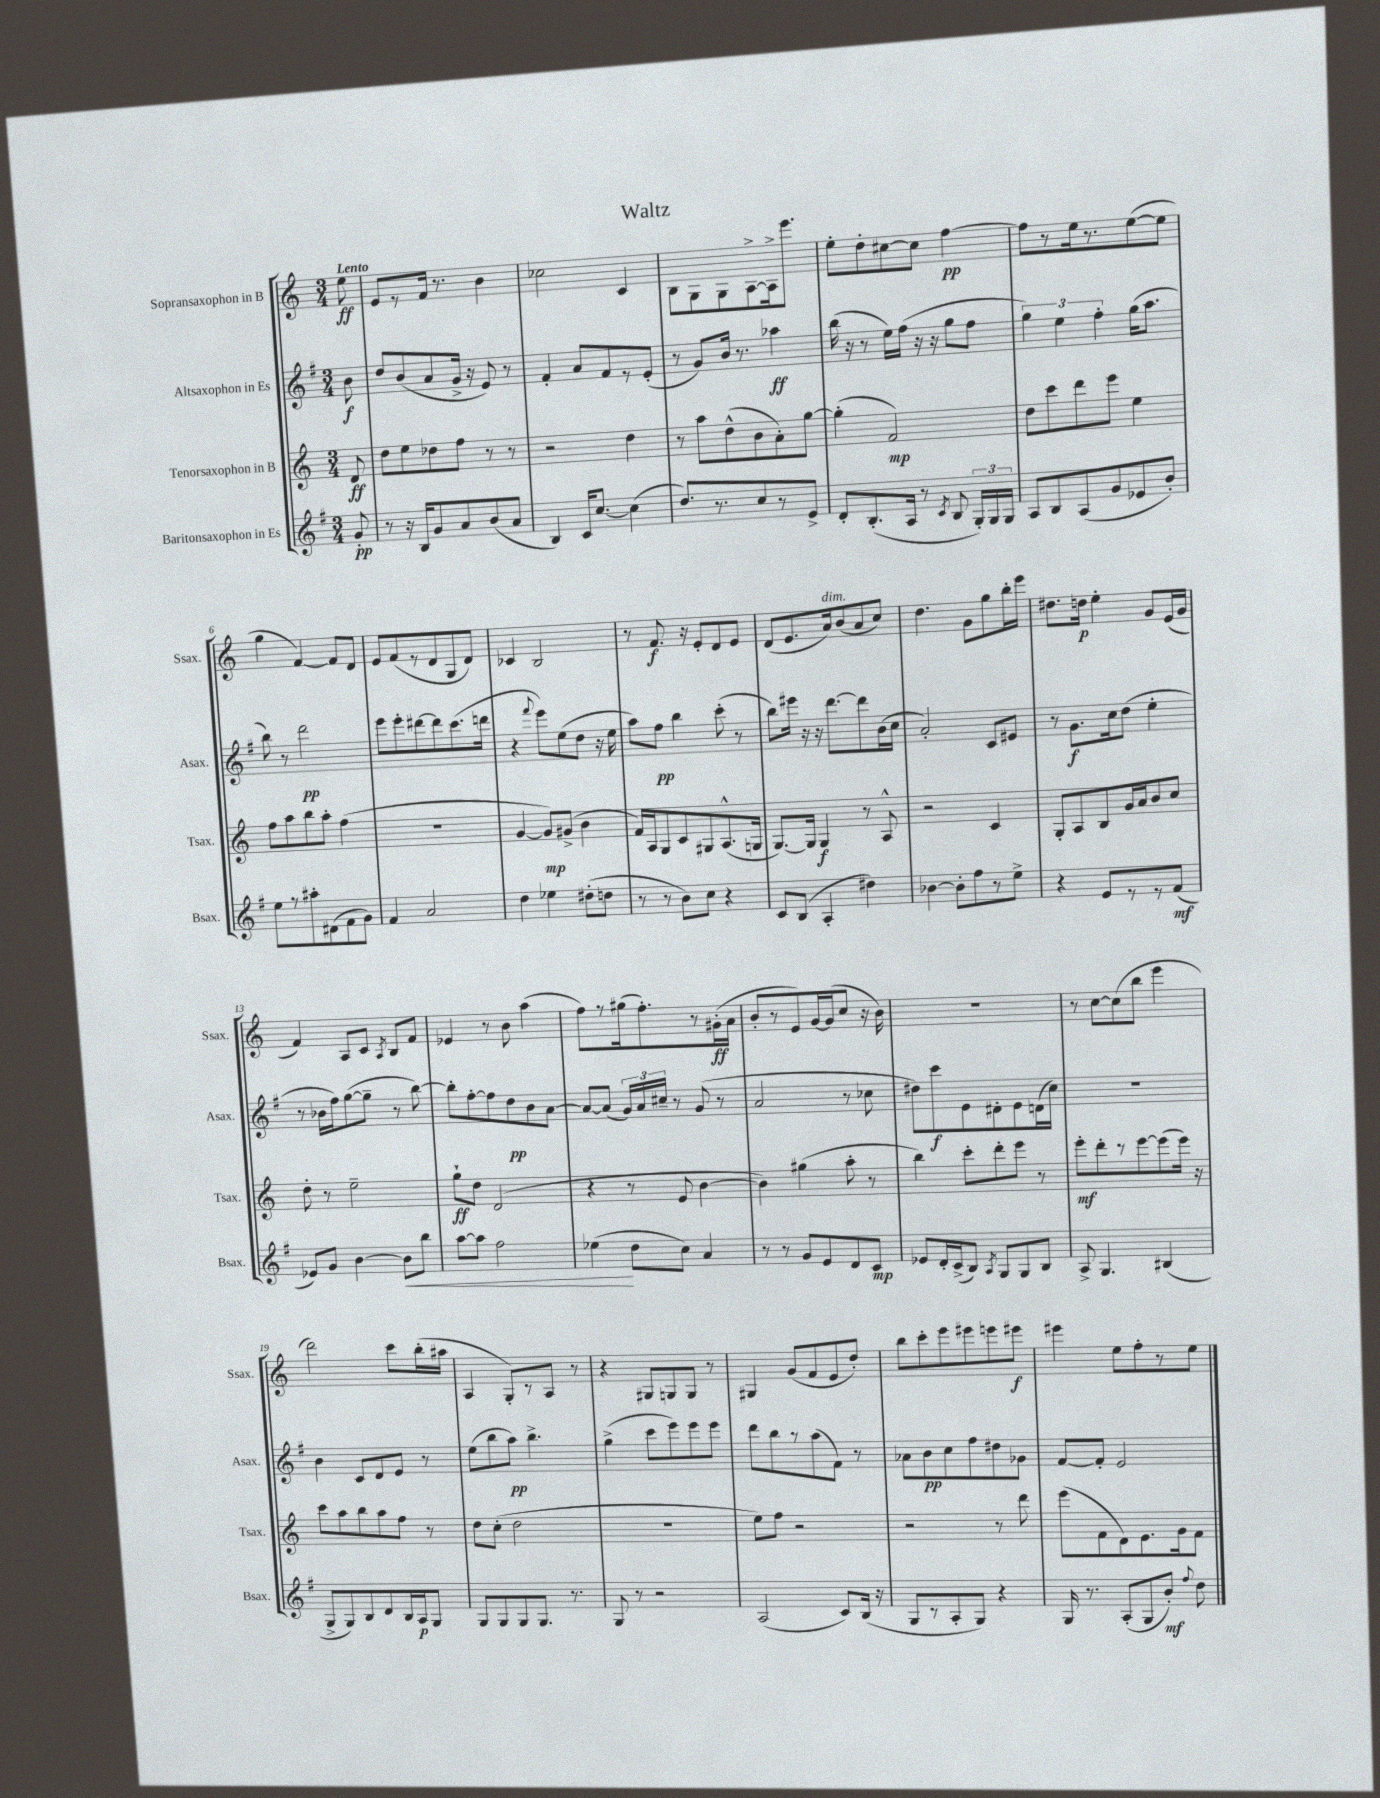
\header { title = "Waltz" }
<<
\new StaffGroup <<
\new Staff = "s0" \with { instrumentName = "Sopransaxophon in B" shortInstrumentName = "Ssax." } {
    \clef treble \key c \major \numericTimeSignature \time 3/4 \partial 8 \tempo "Lento"
    \autoBeamOff e''8\ff |
    e'8[ r8 f'16] r8. b'4 |
    ces''2 c'4 |
    b8[ g8 g8 a8~-> a16-> e'''8.] |
    e''8[-. d''8-. cis''8~ cis''8] f''4~\pp |
    f''8[ r8 e''16 r8. e''8~( e''8] |
    g''4 f'4~) f'8[ d'8] |
    e'8[ f'8( r8 d'8 g8 d'8]) |
    ces'4 b2 |
    r8 f'8.\f r16 e'8[-. d'8 e'8] |
    d'8[( e'8. a'16^\markup { \italic "dim." }) b'8( a'8 c''8]) |
    d''4. g'8[ g''8 b''16-. e'''16] |
    dis''8.[ d''16]\p e''4-. g'8[ e'16( g'16] |
    f'4) a8[ c'8] \acciaccatura { a8 } b8[ f'8] |
    ees'4 r8 b'8 a''4( |
    f''8[) r8 gis''16( f''8.-.) r8 gis'16-.\ff( a'16] |
    b'8[-. r8 e'8) g'16~ g'16( c''8] r16 b'16) |
    R2. |
    r8 c''8[~ c''8( b''8] e'''4 |
    d'''2) c'''8[ b''16-.( ais''16] |
    a4 g8[-.) r8 a8] r8 |
    r4 gis8[ g8 g8] r8 |
    gis4 g'8[( f'8 e'8 d''8]-.) |
    b''8[ c'''8-. e'''8 eis'''8 e'''8 eis'''8]\f |
    eis'''4 e''8[ f''8-. r8 e''8] \bar "|." |
}
\new Staff = "s1" \with { instrumentName = "Altsaxophon in Es" shortInstrumentName = "Asax." } {
    \clef treble \key g \major \numericTimeSignature \time 3/4 \partial 8
    \autoBeamOff b'8\f |
    d''8[ b'8( a'8 g'16]-> r16 e'8) r8 |
    fis'4-. a'8[ fis'8 r8 e'8]-.( |
    r8 g'8[) b'16] r8. aes''4\ff |
    b''16( r16 r8 e''16[) fis''16]( r16 r16 g''8[ fis''8] |
    \tuplet 3/2 { g''4) e''4 fis''4-. } g''16[( a''8.] |
    b''8) r8 d'''2\pp |
    e'''8[ e'''8-. dis'''8~ dis'''8 c'''8.( d'''16] |
    r4 \appoggiatura { fis'''8 } e'''8[) e''8( d''8] r16 e''16 |
    a''8[) fis''8]\pp b''4 c'''8-.( r8 |
    b''8[) eis'''16] r16 r16 d'''8.[~ d'''8 b'16( c''16] |
    a'2-.) c'8[ eis'8] |
    r8 g'8.[\f c''16 d''8]( e''4-. |
    r8 bes'16[ fis''16) g''8~( g''8]-- r8 b''8~) |
    b''8[-. fis''8~-. fis''8 d''8\pp b'8 a'8]~ |
    a'8[~ a'8]( \tuplet 3/2 { g'16[) a'16 cis''16]-- } r8 g'8( r8 |
    a'2 r8 ces''8 |
    dis''8[) c'''8\f e'8 dis'8-. e'8 d'16( c''16]) |
    R2. |
    b'4 c'8[ d'8 e'8] r8 |
    e''8[( b''8 a''8]\pp) b''4.-> |
    g''4->( c'''8[ e'''8) e'''8 e'''8] |
    d'''8[ b''8 r8 a''8( fis'8]) r8 |
    aes'8[ b'8\pp c''8 fis''8 dis''8 ges'8] |
    fis'8[~ fis'8]-. e'2 \bar "|." |
}
\new Staff = "s2" \with { instrumentName = "Tenorsaxophon in B" shortInstrumentName = "Tsax." } {
    \clef treble \key c \major \numericTimeSignature \time 3/4 \partial 8
    \autoBeamOff d'8\ff |
    d''8[ e''8 des''8 f''8] r8 r8 |
    r2 d''4 |
    r8 a''8[ d''8-^( b'8 a'8-.) g''8]~ |
    g''4-.( f'2\mp) |
    d''8[ c'''8 d'''8 e'''8] e''4 |
    f''8[ a''8 b''8 a''8]-. f''4( |
    R2. |
    g'4~ g'8[\mp) gis'8]->( b'4 |
    f'16[) a16 g8 c'8 gis8 a8.-^( g16] |
    g8.[~) g16] g4\f r8 a8-^ |
    r2 c'4 |
    g8[-. a8 b8 g'16 a'16 b'8 c''8] |
    d''8-. r8 e''2-- |
    g''8[-!\ff d''8] d'2( |
    r4 r8 e'8 b'4~ |
    b'4) gis''4( a''8-. r8 |
    b''4) c'''8[-. d'''8-. e'''8] r8 |
    e'''8[-.\mf d'''8-. r8 e'''8~ e'''8( e'''16]) r16 |
    c'''8[ a''8 b''8 a''8 f''8] r8 |
    d''8[ c''8]-.( d''2 |
    R2. |
    e''8[) f''8] r2 |
    r2 r8 d'''8 |
    e'''8[( f'8 d'8) e'8. g'16 f'8] \bar "|." |
}
\new Staff = "s3" \with { instrumentName = "Baritonsaxophon in Es" shortInstrumentName = "Bsax." } {
    \clef treble \key g \major \numericTimeSignature \time 3/4 \partial 8
    \autoBeamOff g'8-.\pp |
    r8 r16 b16[ g'8 a'8 b'8( a'8] |
    b4) c'16[ c''8.]~ c''4( |
    d''8.[) r8. c''8 r8 e'8]-> |
    d'8[-. b8.-.( a16] r8 \acciaccatura { c'8 } b8 \tuplet 3/2 { g16[-.) g16 g16] } |
    a8[ b8 a8( g'8 ees'8 b'8]-.) |
    e''8[ r8 ais''8-. dis'8( fis'8 g'8]) |
    fis'4 a'2 |
    d''4 ees''4 dis''8[-.( d''8] |
    r8 r8 b'8[) c''8] r4 |
    c'8[ b8]( a4-. dis''4) |
    bes'4~ bes'8[-. fis''8 r8 e''8]-> |
    r4 e'8[ r8 r8 fis'8]\mf( |
    ees'8[) g'8] b'4~ b'8[\< b''8] |
    a''8[~ a''8] fis''2 |
    ees''4\!( d''8[ c''8]) a'4 |
    r8 r8 g'8[ e'8 d'8 c'8]\mp |
    ees'8[ d'16-. c'16->( b8]) \acciaccatura { a8 } g8[ g8 b8] |
    a8-> g4. bis4( |
    g8[-> g8) b8 d'8 b16 a16\p g8] |
    g8[ g8 g8 g8.] r8. |
    g8 r8 r2 |
    a2( c'8[) b16]( r16 |
    g8[ r8 a8-. g8]) r4 |
    g16 r8. a8[-.( g8 b'8]-.\mf) \appoggiatura { fis''8 } d''8 \bar "|." |
}
>>
>>
